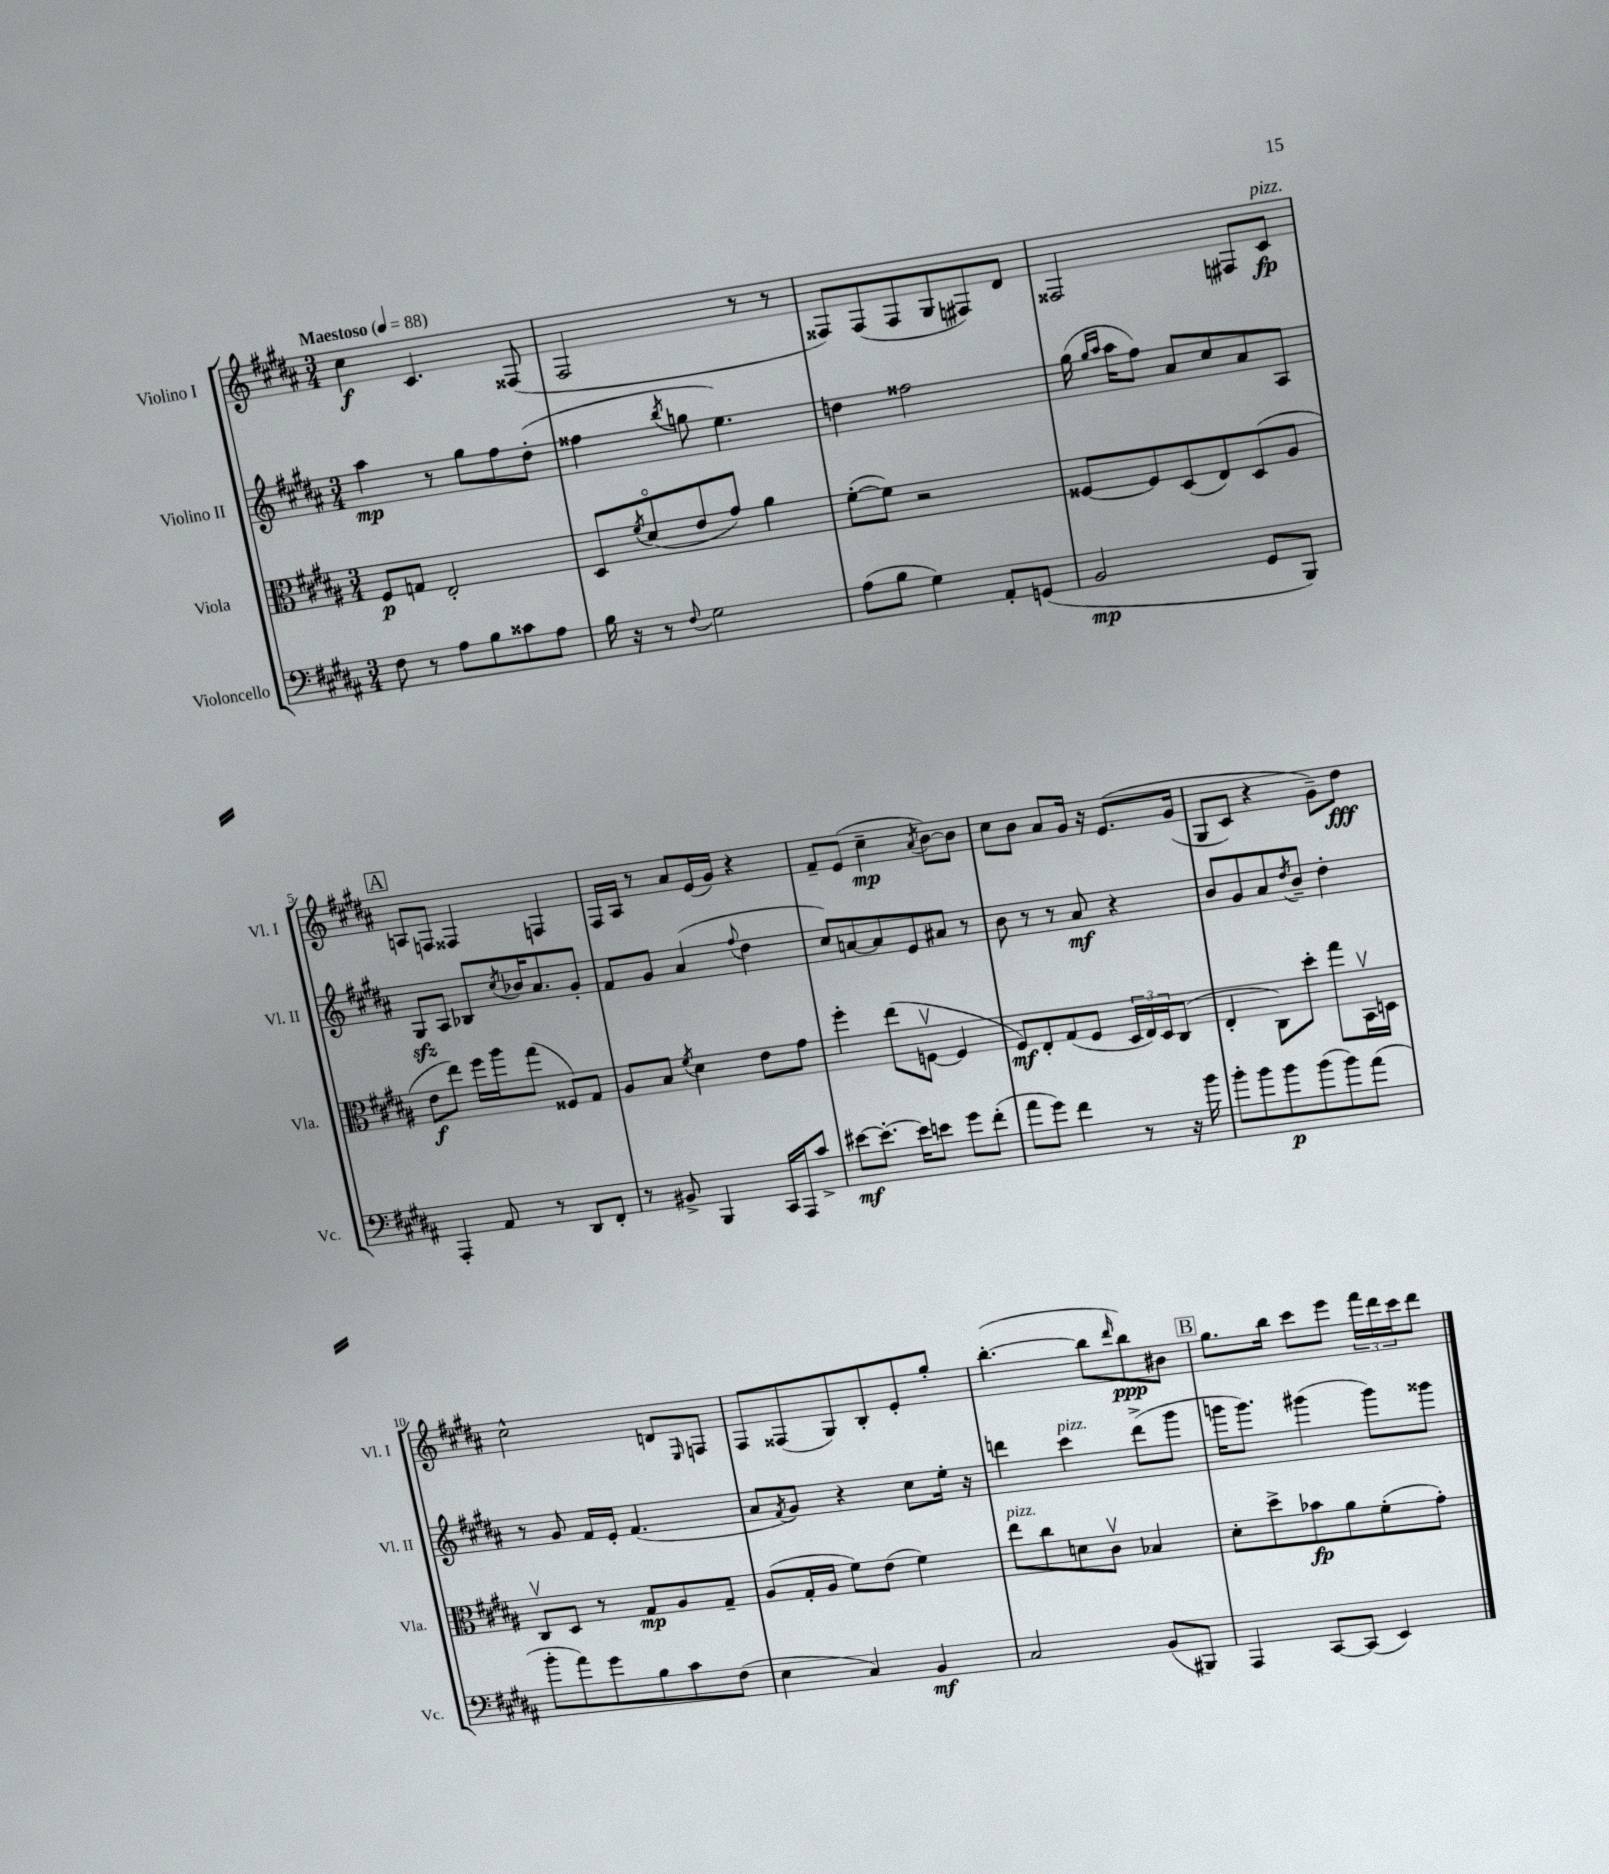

**kern	**kern	**kern	**kern
*staff4	*staff3	*staff2	*staff1
*clefF4	*clefC3	*clefG2	*clefG2
*k[f#c#g#d#a#]	*k[f#c#g#d#a#]	*k[f#c#g#d#a#]	*k[f#c#g#d#a#]
*M3/4	*M3/4	*M3/4	*M3/4
*MM88	*MM88	*MM88	*MM88
8F#\	8F#/L	4aa#\	4cc#\
8r	8G/J	.	.
8A#\L	2E'/	8r	4.c#/
8B\	.	8gg#\L	.
8c##\	.	8ff#\	.
8A#\J	.	(8dd#'\J	(8F##/
=	=	=	=
16B\	8D#/L	4ff##\	2F#/
16r	.	.	.
.	8qf#/	.	.
8r	(8d#o/	.	.
8qqF#/	.	8qbb/	.
2G#\	8e/	8gg\	.
.	8g#/J)	4.ee\)	.
.	4a#\	.	8r
.	.	.	8r
=	=	=	=
(8A#\L	([8f#'\L	4dd\	8F##/L)
8B\J	8f#\]J)	.	(8F##/
4G#\)	2r	2ff##\	8F##/
.	.	.	8G#/
8AA#'/L	.	.	8F#/)
(8GG/J	.	.	8d#/J
=	=	=	=
2BB/	[8F##/L	(16gg#\	2F##/
.	.	16qqgg#/LL	.
.	.	16qqaa#/JJ	.
.	.	16aa#\LK	.
.	8F##/]	8ff#\J)	.
.	(8D#/	8a#/L	.
.	8E/)	8cc#/	.
8GG#/L	(8D#/	8a#/	8F#/L
8BBB/J)	8A#/J	8A#/J	8c#/J
=	=	=	=
4AAA#'/	8e\L	8G#/L	8A/L
.	8ee\J)	8A#/J	8F/J
8AA#/	16ff#\LL	8B-/L	4F##/
.	16aa#\J	.	.
.	.	8qcc#/	.
8r	(8gg#\J	16b-/K	.
.	.	8.a#/	.
8DD#/L	8F##/L)	.	4F/
8FF#'/J	8G#/J	8g#'/J	.
=	=	=	=
8r	8A#/L	8f#/L	16F#/LL
.	.	.	16A#/JJ
8BB#^/	8B/J	8g#/J	8r
.	8qf#/	.	.
4BBB/	4d#\	(4a#/	8a#/L
.	.	.	(16e/L
.	.	.	16g#/JJ)
.	.	8qqff#/	.
16CC#/LL	8e\L	4dd#\	4r
16AAA#/J	.	.	.
8c#^/J	8g#\J	.	.
=	=	=	=
[8e#\L	4ff#'\	8cc#/L)	8f#~/L
8.e#'\_J	.	[8a/	(8e/J
.	(8ee\L	8a/]	4cc#~\
16e#\]LK	.	.	.
8e\J	[8Fv\J	8e/	.
.	.	.	8qa#/
8g#\L	4F/]	8a#/J	[8b\L)
(8f#'\J	.	8r	8b\]J
=	=	=	=
8a#\L	8F#/L)	8b\	8cc#\L
8g#\J)	8E'/	8r	8b\J
4f#\	(8G#/	8r	8a#/L
.	8F#/J	8a#/	16g#/Jk
.	.	.	16r
8r	24D#/LL	4r	&(8.e/L
.	24E/)	.	.
.	24D#/J	.	.
16r	(8C#/J	.	.
16b\	.	.	(16g#/Jk
=	=	=	=
8b'\L	4E'/	8b/L	8G#/L
8b\	.	8g#/	8c#/J)
8b\	8C#\L)	8a#/	4r
.	.	8qdd#/	.
(8b\	8dd#'\J	8b~/J	.
8b\)	8gg#\L	4dd#'\	8g#~\L&)
(8a#\J	16BBv\L	.	8dd#\J
.	16D\JJ	.	.
=	=	=	=
8b'\L	8C#v/L	8r	2cc#^^\
8a#\)	8D#/J	8g#/	.
8g#\	8r	16f#/LL	.
.	.	16e'/JJ	.
8B\	8G#/L	(4.f#/	.
8c#\	8A#/	.	8d/L
.	.	.	16qqE/
(8F#\J	8G#~/J	.	8F/J
=	=	=	=
4E\	(8A#/L	8a#/L	8F#/L
.	.	8qf#/	.
.	16G#'/L	8g#/J)	(8F##/
.	16A#/JJ	.	.
4C#/)	8f#\L)	4r	8G#/)
.	(8e\J	.	8B'/
4BB/	4f#\)	8cc#\L	8e'/
.	.	16ee'\Jk	8gg#'/J
.	.	16r	.
=	=	=	=
2C#/	8ee\L	4ddd\	([4.bb'\
.	8cc#\	.	.
.	8d\	4ccc#\	.
.	8c#v\J	.	8bb\]L
.	.	.	16qqddd#/
(8BB/L	4B-/	(8ddd^\L	8bb\)
8BBB#/J)	.	8ggg#\J	8b#\J
=	=	=	=
4AAA#/	8d#'\L	16ggg\LK	8.gg#\L
.	.	8.ggg\J)	.
.	8dd#^\	.	.
.	.	.	16bb\Jk
[8CC#/L	8b-\	(4ggg#\	8ccc#\L
(8CC#/]J	8a#\	.	8eee\J
4EE/)	(8f#'\	8ggg#\L)	24fff#\LL
.	.	.	24ddd#\
.	.	.	24ccc#\J
.	8g#'\J)	8ggg##\J	8ddd#\J
==	==	==	==
*-	*-	*-	*-
